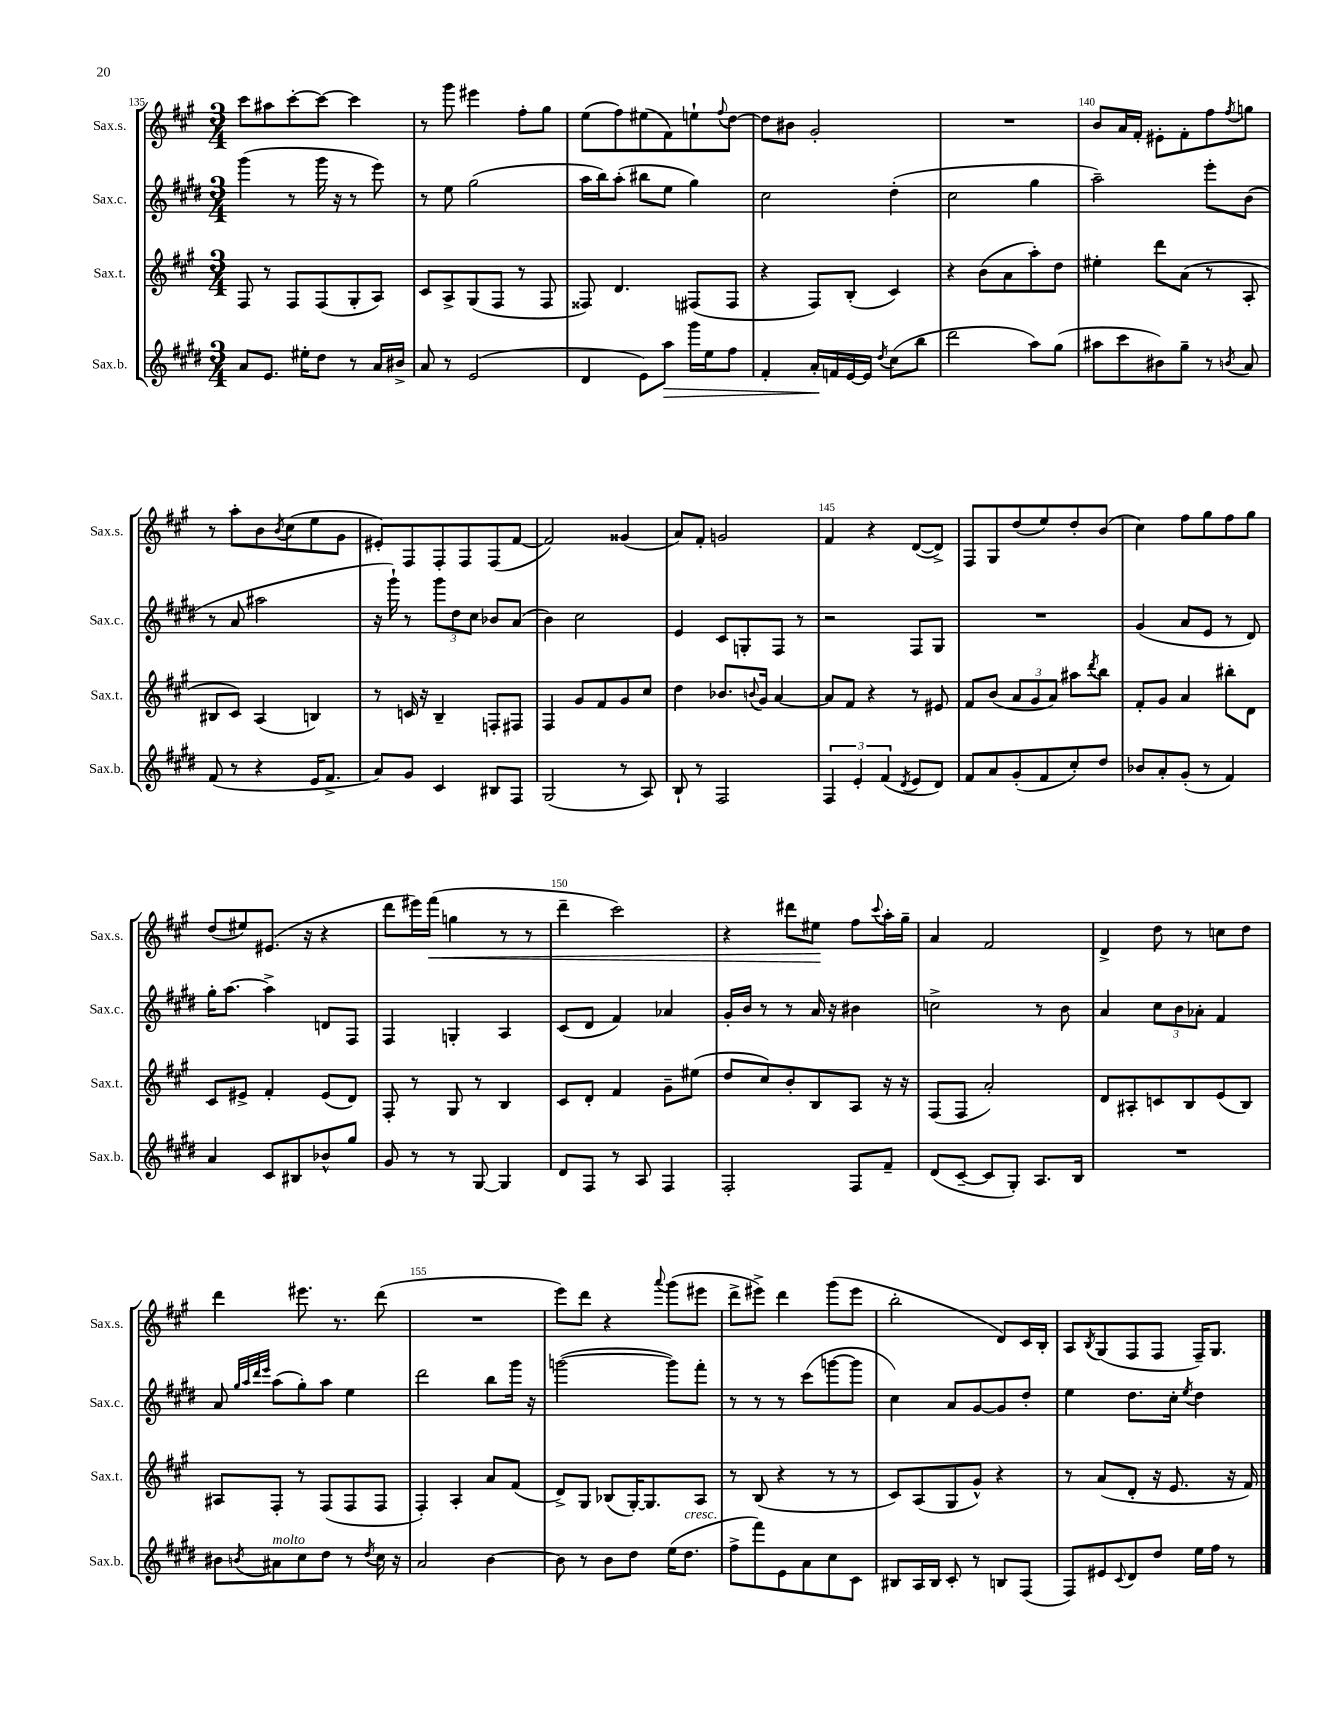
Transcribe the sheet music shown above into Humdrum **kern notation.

**kern	**dynam	**kern	**kern	**kern	**dynam
*part4	*part4	*part3	*part2	*part1	*part1
*staff4	*staff4	*staff3	*staff2	*staff1	*staff1
*I"Sax.b.	*	*I"Sax.t.	*I"Sax.c.	*I"Sax.s.	*
*I'Sax.b.	*	*I'Sax.t.	*I'Sax.c.	*I'Sax.s.	*
*clefG2	*	*clefG2	*clefG2	*clefG2	*
*k[f#c#g#d#]	*	*k[f#c#g#]	*k[f#c#g#d#]	*k[f#c#g#]	*
*M3/4	*	*M3/4	*M3/4	*M3/4	*
=135	=135	=135	=135	=135	=135
8a/L	.	8F#/	(4ggg#\	8ccc#\L	.
8.e/J	.	8r	.	8aa#X\	.
.	.	8F#/L	8r	[8ccc#'\	.
16ee#X'\KL	.	.	.	.	.
8dd#\J	.	(8F#/	16ggg#\	8ccc#\J_	.
.	.	.	16r	.	.
8r	.	8G#'/	8r	4ccc#\]	.
16a/LL	.	8A/J)	8eee\)	.	.
16b#X^/JJ	.	.	.	.	.
=136	=136	=136	=136	=136	=136
8a/	.	8c#/L	8r	8r	.
8r	.	8A^/	8ee\	8ggg#\	.
(2e/	.	(8G#/	(2gg#\	4eee#X\	.
.	.	8F#/J	.	.	.
.	.	8r	.	8ff#'\L	.
.	.	8F#/	.	8gg#\J	.
=137	=137	=137	=137	=137	=137
4d#/	.	8F##X/)	16aa\LL	(8ee\L	.
.	.	.	16bb\J)	.	.
.	.	4.d/	(8aa'\J	8ff#\)	.
8e\L)	.	.	8bb#X\L	(8ee#X\	.
!	!LO:HP:b	!	!	!	!
8aa\J	>	.	8ee\J	8f#\)	.
16ggg#\LL	.	(8F#X/L	4gg#\)	8een`\	.
16ee\J	.	.	.	.	.
.	.	.	.	8qqff#/	.
8ff#\J	.	8F#/J	.	[8dd\J	.
=138	=138	=138	=138	=138	=138
4f#'/	.	4r	2cc#\	8dd\L]	.
.	.	.	.	8b#X\J	.
16a'/LL	.	8F#/L)	.	2g#'/	.
16fn/	]	.	.	.	.
[16e/	.	(8B'/J	.	.	.
16e/JJ]	.	.	.	.	.
8qdd#/	.	.	.	.	.
(8cc#\L	.	4c#/)	(4dd#'\	.	.
8bb\J	.	.	.	.	.
=139	=139	=139	=139	=139	=139
2ddd#\	.	4r	2cc#\	2.r	.
.	.	(8b\L	.	.	.
.	.	8a\	.	.	.
8aa\L)	.	8aa'\)	4gg#\	.	.
(8gg#\J	.	8dd\J	.	.	.
=140	=140	=140	=140	=140	=140
8aa#X\L	.	4ee#X'\	2aa~\)	8b/L	.
8ccc#\	.	.	.	16a/L	.
.	.	.	.	16f#'/JJ	.
8b#X\)	.	8ddd\L	.	8e#X'\L	.
8gg#~\J	.	(8a\J	.	8f#'\	.
8r	.	8r	8eee'\L	8ff#\	.
8qbn/	.	.	.	8qff#/	.
8a/	.	8A'/	(8b\J	8ggn\J	.
!!LO:LB:g=z
=141	=141	=141	=141	=141	=141
(8f#/	.	8B#X/L	8r	8r	.
8r	.	8c#/J)	8a/	8aa'\L	.
4r	.	(4A/	2aa#X\	8b\	.
.	.	.	.	8qb/	.
.	.	.	.	(8cc#\	.
16e/KL	.	4Bn/)	.	8ee\	.
8.f#^/J	.	.	.	.	.
.	.	.	.	8g#\J	.
=142	=142	=142	=142	=142	=142
8a/L)	.	8r	16r	8e#X'/L)	.
.	.	.	16ggg#`\)	.	.
8g#/J	.	16cn/	8r	8F#/	.
.	.	16r	.	.	.
4c#/	.	4B~/	12ggg#\L	8F#'/	.
.	.	.	12dd#\	.	.
.	.	.	.	8F#/	.
.	.	.	12cc#\J	.	.
8B#X/L	.	8Fn'/L	8b-X/L	(8F#/	.
8F#/J	.	8F#X/J	(8a/J	[8f#/J	.
=143	=143	=143	=143	=143	=143
(2G#/	.	4F#/	4b\)	2f#/])	.
.	.	8g#/L	2cc#\	.	.
.	.	8f#/	.	.	.
8r	.	8g#/	.	(4g##X/	.
8A/)	.	8cc#/J	.	.	.
=144	=144	=144	=144	=144	=144
8B`/	.	4dd\	4e/	8a/L)	.
8r	.	.	.	8f#'/J	.
2F#/	.	8.b-X/L	8c#/L	2gn/	.
.	.	.	8Gn'/	.	.
.	.	8qqbn/	.	.	.
.	.	16g#/Jk	.	.	.
.	.	[4a/	8F#/J	.	.
.	.	.	8r	.	.
=145	=145	=145	=145	=145	=145
6F#/	.	8a/L]	2r	4f#/	.
.	.	8f#/J	.	.	.
6e'/	.	.	.	.	.
.	.	4r	.	4r	.
(6f#/	.	.	.	.	.
8qd#/	.	.	.	.	.
8e/L	.	8r	8F#/L	([8d/L	.
8d#/J)	.	8e#X/	8G#/J	8d^/J])	.
=146	=146	=146	=146	=146	=146
8f#/L	.	8f#/L	2.r	8F#/L	.
8a/	.	(8b/J	.	8G#/	.
(8g#'/	.	12a/L	.	(8dd/	.
.	.	12g#/	.	.	.
8f#/	.	.	.	8ee/)	.
.	.	12a/J)	.	.	.
8cc#'/)	.	8aa#X\L	.	8dd'/	.
.	.	8qddd/	.	.	.
8dd#/J	.	8bb\J	.	(8b/J	.
=147	=147	=147	=147	=147	=147
8b-X/L	.	8f#'/L	(4g#/	4cc#\)	.
8a'/	.	8g#/J	.	.	.
(8g#'/J	.	4a/	8a/L	8ff#\L	.
8r	.	.	8e/J	8gg#\	.
4f#/)	.	8bb#X'\L	8r	8ff#\	.
.	.	8d\J	8d#/)	8gg#\J	.
!!LO:LB:g=z
=148	=148	=148	=148	=148	=148
4a/	.	8c#/L	16gg#'\KL	(8dd/L	.
.	.	.	[8.aa\J	.	.
.	.	8e#X^/J	.	8ee#X/)	.
8c#/L	.	4f#'/	4aa^\]	(8.e#X/J	.
8B#X/	.	.	.	.	.
.	.	.	.	16r	.
8b-X^^/	.	(8e#/L	8dn/L	4r	.
8gg#/J	.	8d/J)	8F#/J	.	.
=149	=149	=149	=149	=149	=149
8g#/	.	8F#'/	4F#/	8ddd\L	.
8r	.	8r	.	16eee#X\L)	.
!	!	!	!	!	!LO:HP:b
.	.	.	.	(16fff#\JJ	<
8r	.	8G#/	4Gn'/	4ggn\	.
[8G#/	.	8r	.	.	.
4G#/]	.	4B/	4A/	8r	.
.	.	.	.	8r	.
=150	=150	=150	=150	=150	=150
8d#/L	.	8c#/L	(8c#/L	4ddd~\	.
8F#/J	.	8d'/J	8d#/J	.	.
8r	.	4f#/	4f#/)	2ccc#\)	.
8A/	.	.	.	.	.
4F#/	.	8g#~\L	4a-X/	.	.
.	.	(8ee#X\J	.	.	.
=151	=151	=151	=151	=151	=151
2F#'/	.	8dd/L	16g#'/LL	4r	.
.	.	.	16b/JJ	.	.
.	.	8cc#/)	8r	.	.
.	.	8b'/	8r	8ddd#X\L	.
.	.	8B/	16a/	8ee#X\J	.
.	.	.	16r	.	.
8F#/L	.	8A/J	4b#X\	8ff#\L	[
.	.	.	.	8qqccc#/	.
8f#~/J	.	16r	.	16aa'\L	.
.	.	16r	.	16gg#~\JJ	.
=152	=152	=152	=152	=152	=152
(8d#/L	.	(8F#/L	2ccn^\	4a/	.
[8c#~/J	.	8F#/J	.	.	.
8c#/L]	.	2a'/)	.	2f#/	.
8G#'/J)	.	.	.	.	.
8.A/L	.	.	8r	.	.
.	.	.	8b\	.	.
16B/Jk	.	.	.	.	.
=153	=153	=153	=153	=153	=153
2.r	.	8d/L	4a/	4d^/	.
.	.	8A#X'/	.	.	.
.	.	8cn/	12cc#\L	8dd\	.
.	.	.	12b\	.	.
.	.	8B/	.	8r	.
.	.	.	12a-X'\J	.	.
.	.	(8e/	4f#/	8ccn\L	.
.	.	8B/J)	.	8dd\J	.
!!LO:LB:g=z
=154	=154	=154	=154	=154	=154
8b#X\L	.	8A#X/L	8a/	4ddd\	.
.	.	.	32qqgg#/LLL	.	.
.	.	.	32qqaa/	.	.
.	.	.	32qqddd#/	.	.
8qbn/	.	.	32qqeee/JJJ	.	.
!LO:TX:a:i:t=molto	!	!	!	!	!
8a#X\	.	8F#'/J	(8aa\L	.	.
8cc#\	.	8r	8gg#'\)	8.eee#X\	.
8dd#\J	.	(8F#/L	8aa\J	.	.
.	.	.	.	8.r	.
8r	.	8F#/	4ee\	.	.
8qdd#/	.	.	.	.	.
16cc#\	.	8F#/J	.	(8ddd\	.
16r	.	.	.	.	.
=155	=155	=155	=155	=155	=155
2a/	.	4F#'/)	2ddd#\	2.r	.
.	.	4A'/	.	.	.
[4b\	.	8a/L	8bb\L	.	.
.	.	(8f#/J	16ggg#\Jk	.	.
.	.	.	16r	.	.
=156	=156	=156	=156	=156	=156
8b\]	.	8d^/L)	([2gggn\	8eee\L)	.
8r	.	8G#/J	.	8ddd\J	.
8b\L	.	(8B-X/L	.	4r	.
8dd#\J	.	[16G#'/K)	.	.	.
.	.	8.G#/]	.	.	.
.	.	.	.	8qqaaa/	.
(16ee\KL	.	.	8ggg\L])	(8ggg#\L	.
!LO:TX:a:i:t=cresc.	!	!	!	!	!
8.dd#\J	.	.	.	.	.
.	.	8A/J	8fff#'\J	8eee#X\J	.
=157	=157	=157	=157	=157	=157
8ff#^\L	.	8r	8r	8ddd^\L	.
8fff#\)	.	(8B/	8r	8eee#X^\J)	.
8e\	.	4r	8r	4ddd\	.
8a\	.	.	(8ccc#\L	.	.
8cc#\	.	8r	[8gggn\	(8ggg#\L	.
8c#\J	.	8r	8ggg\J]	8eee#\J	.
=158	=158	=158	=158	=158	=158
8B#X/L	.	8c#/L)	4cc#\)	2bb'\	.
16A/L	.	(8A/	.	.	.
16B#/JJ	.	.	.	.	.
8c#'/	.	8G#/	8a/L	.	.
8r	.	8g#^^/J)	[8g#/	.	.
8Bn/L	.	4r	8g#/]	8d/L)	.
(8F#/J	.	.	8dd#'/J	16c#/L	.
.	.	.	.	16B'/JJ	.
=159	=159	=159	=159	=159	=159
8F#/L)	.	8r	4ee\	8A/L	.
.	.	.	.	8qB/	.
8e#X/	.	(8a/L	.	(8G#/	.
8qqc#/	.	.	.	.	.
8d#/	.	8d'/J	8.dd#\L	8F#/	.
8dd#/J	.	16r	.	8F#/J	.
.	.	8.e/	16cc#'\Jk	.	.
.	.	.	8qee/	.	.
16ee\LL	.	.	4dd#\	16F#~/KL)	.
16ff#\JJ	.	.	.	8.G#/J	.
8r	.	16r	.	.	.
.	.	16f#/)	.	.	.
==	==	==	==	==	==
*-	*-	*-	*-	*-	*-
